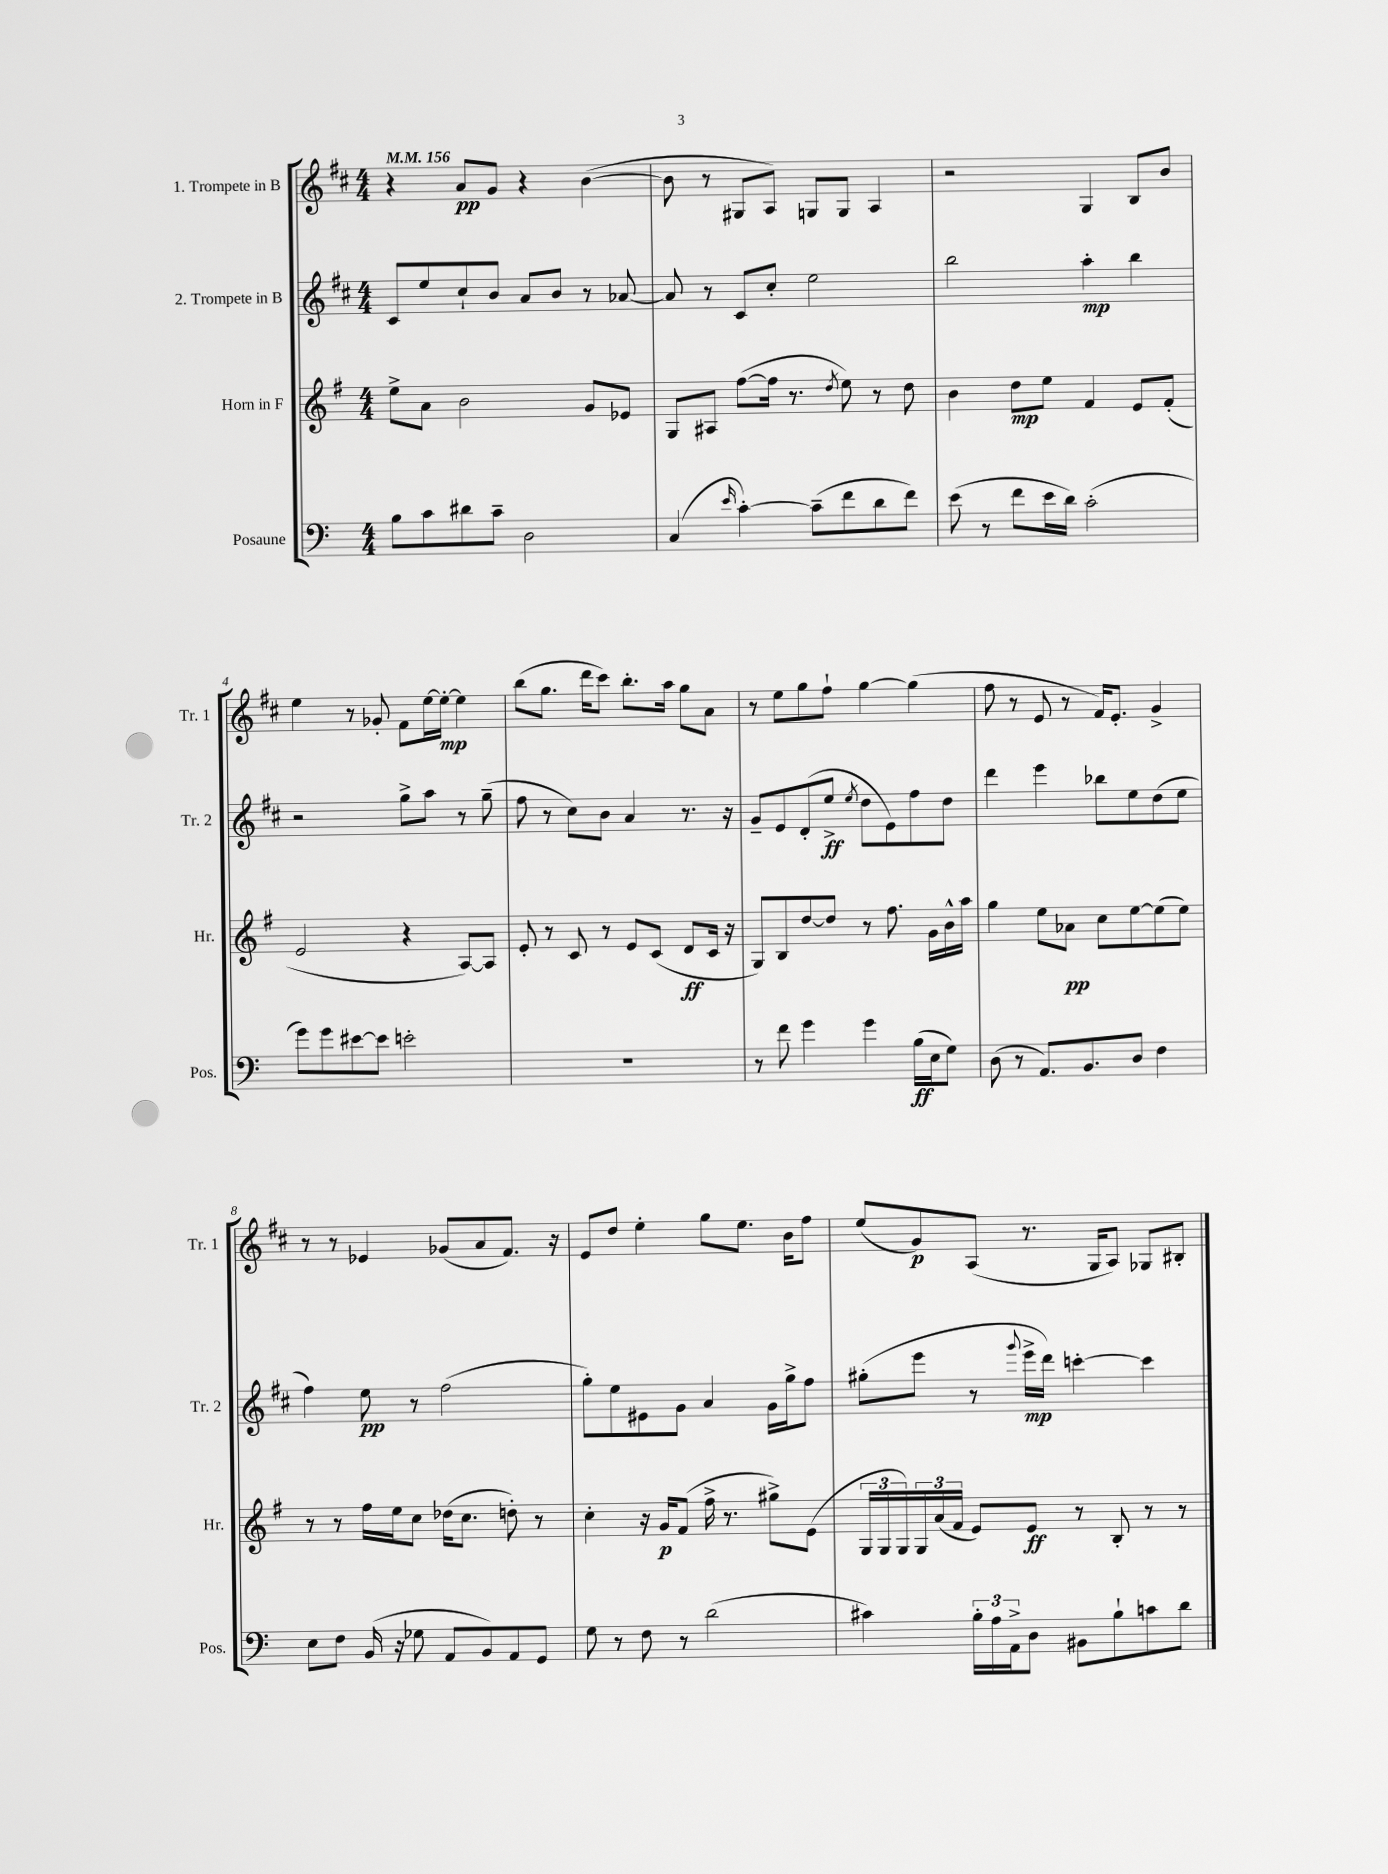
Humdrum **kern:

**kern	**kern	**kern	**kern
*staff4	*staff3	*staff2	*staff1
*clefF4	*clefG2	*clefG2	*clefG2
*k[]	*k[f#]	*k[f#c#]	*k[f#c#]
*M4/4	*M4/4	*M4/4	*M4/4
*MM156	*MM156	*MM156	*MM156
8B\L	8ee^\L	8c#/L	4r
8c\	8a\J	8ee/	.
8d#\	2b\	8cc#`/	8a/L
8c~\J	.	8b/J	8g/J
2D\	.	8a/L	4r
.	.	8b/J	.
.	8g/L	8r	([4b\
.	8e-/J	[8a-/	.
=	=	=	=
(4C/	8G/L	8a-/]	8b\]
.	8A#/J	8r	8r
16qqe/	.	.	.
[4c'\)	([8ff#\L	8c#/L	8G#/L
.	16ff#\]Jk	8cc#'/J	8A/J)
.	8.r	.	.
(8c~\]L	.	2ee\	8G/L
.	8qdd/	.	.
8f\	8ee\)	.	8G/J
8d\	8r	.	4A/
8f\J)	8dd\	.	.
=	=	=	=
(8e\	4b\	2bb\	2r
8r	.	.	.
8f\L	8dd\L	.	.
16e\L	8ee\J	.	.
16d\JJ)	.	.	.
(2c'\	4f#/	4aa'\	4G/
.	8e/L	4bb\	8B/L
.	(8f#'/J	.	8b/J
=	=	=	=
8g\L)	2e/	2r	4ee\
8g\	.	.	.
[8e#\	.	.	8r
8e#\]J	.	.	8g-'/
2e'\	4r	8gg^\L	8f#\L
.	.	8aa\J	[16ee\L
.	.	.	16ee'\_JJ
.	[8A/L)	8r	4ee\]
.	8A/]J	(8gg~\	.
=	=	=	=
1r	8e'/	8ff#\	(8bb\L
.	8r	8r	8.gg\J
.	8c/	8cc#\L)	.
.	.	.	16ddd\LK
.	8r	8b\J	8ccc#\J)
.	8e/L	4a/	8.bb'\L
.	(8c/J	.	.
.	.	.	16aa\Jk
.	8d/L	8.r	8gg\L
.	16c/Jk	.	8a\J
.	16r	16r	.
=	=	=	=
8r	8G/L)	8g~/L	8r
8f\	8B/	8e/	8ee\L
4g\	[8dd/	(8d'/	8gg\
.	8dd/]J	8ee^/J	8ff#`\J
.	.	8qee/	.
4g\	8r	8dd\L	[4gg\
.	8.ff#\	8e\)	.
(16B\LL	.	8ff#\	(4gg\]
16E\J	16g\LL	.	.
8G\J)	16b^^\	8dd\J	.
.	16aa\JJ	.	.
=	=	=	=
(8D\	4gg\	4ddd\	8ff#\
8r	.	.	8r
8.AA/L)	8ee\L	4eee\	8e/
.	8a-\J	.	8r
8.BB/	.	.	.
.	8cc\L	8bb-\L	16f#/LK)
.	.	.	8.e'/J
8D/J	[8ee\	8ee\	.
4F\	(8ee\]	(8dd\	4g^/
.	8ee\J)	8ee\J	.
=	=	=	=
8E\L	8r	4ff#\)	8r
8F\J	8r	.	8r
(16BB/	16ff#\LL	8ee\	4e-/
16r	16ee\J	.	.
8G-\	8cc\J	8r	.
8AA/L	(16dd-\LK	(2ff#\	(8g-/L
.	8.cc\J	.	.
8BB/)	.	.	8a/
8AA/	8dd'\)	.	8.f#/J)
8GG/J	8r	.	.
.	.	.	16r
=	=	=	=
8G\	4cc'\	8gg'\L)	8e/L
8r	.	8ee\	8dd/J
8F\	16r	8e#\	4ee'\
.	16g/LK	.	.
8r	(8f#/J	8g\J	.
(2d\	16ff#^\	4a/	8gg\L
.	8.r	.	.
.	.	.	8.ee\J
.	8gg#^\L)	16g\LL	.
.	.	16gg^\J	16b\LK
.	(8e\J	8ff#\J	8ff#\J
=	=	=	=
4c#\)	24G/LL	(8gg#'\L	(8ee/L
.	24G/	.	.
.	24G/)	.	.
.	24G/	8eee\J	8g/)
.	(24a/	.	.
.	24f#/JJ	.	.
24B'\LL	8e/L)	8r	(8A/J
24A\	.	.	.
24AA^\J	.	.	.
.	.	8qqggg/	.
8D\J	8e/J	16eee^\LL	8.r
.	.	16ddd\JJ)	.
8BB#\L	8r	[4ccc'\	.
.	.	.	16G/LK
8B`\	8B'/	.	8A/J)
8c\	8r	4ccc\]	8G-/L
8d\J	8r	.	8B#'/J
==	==	==	==
*-	*-	*-	*-
